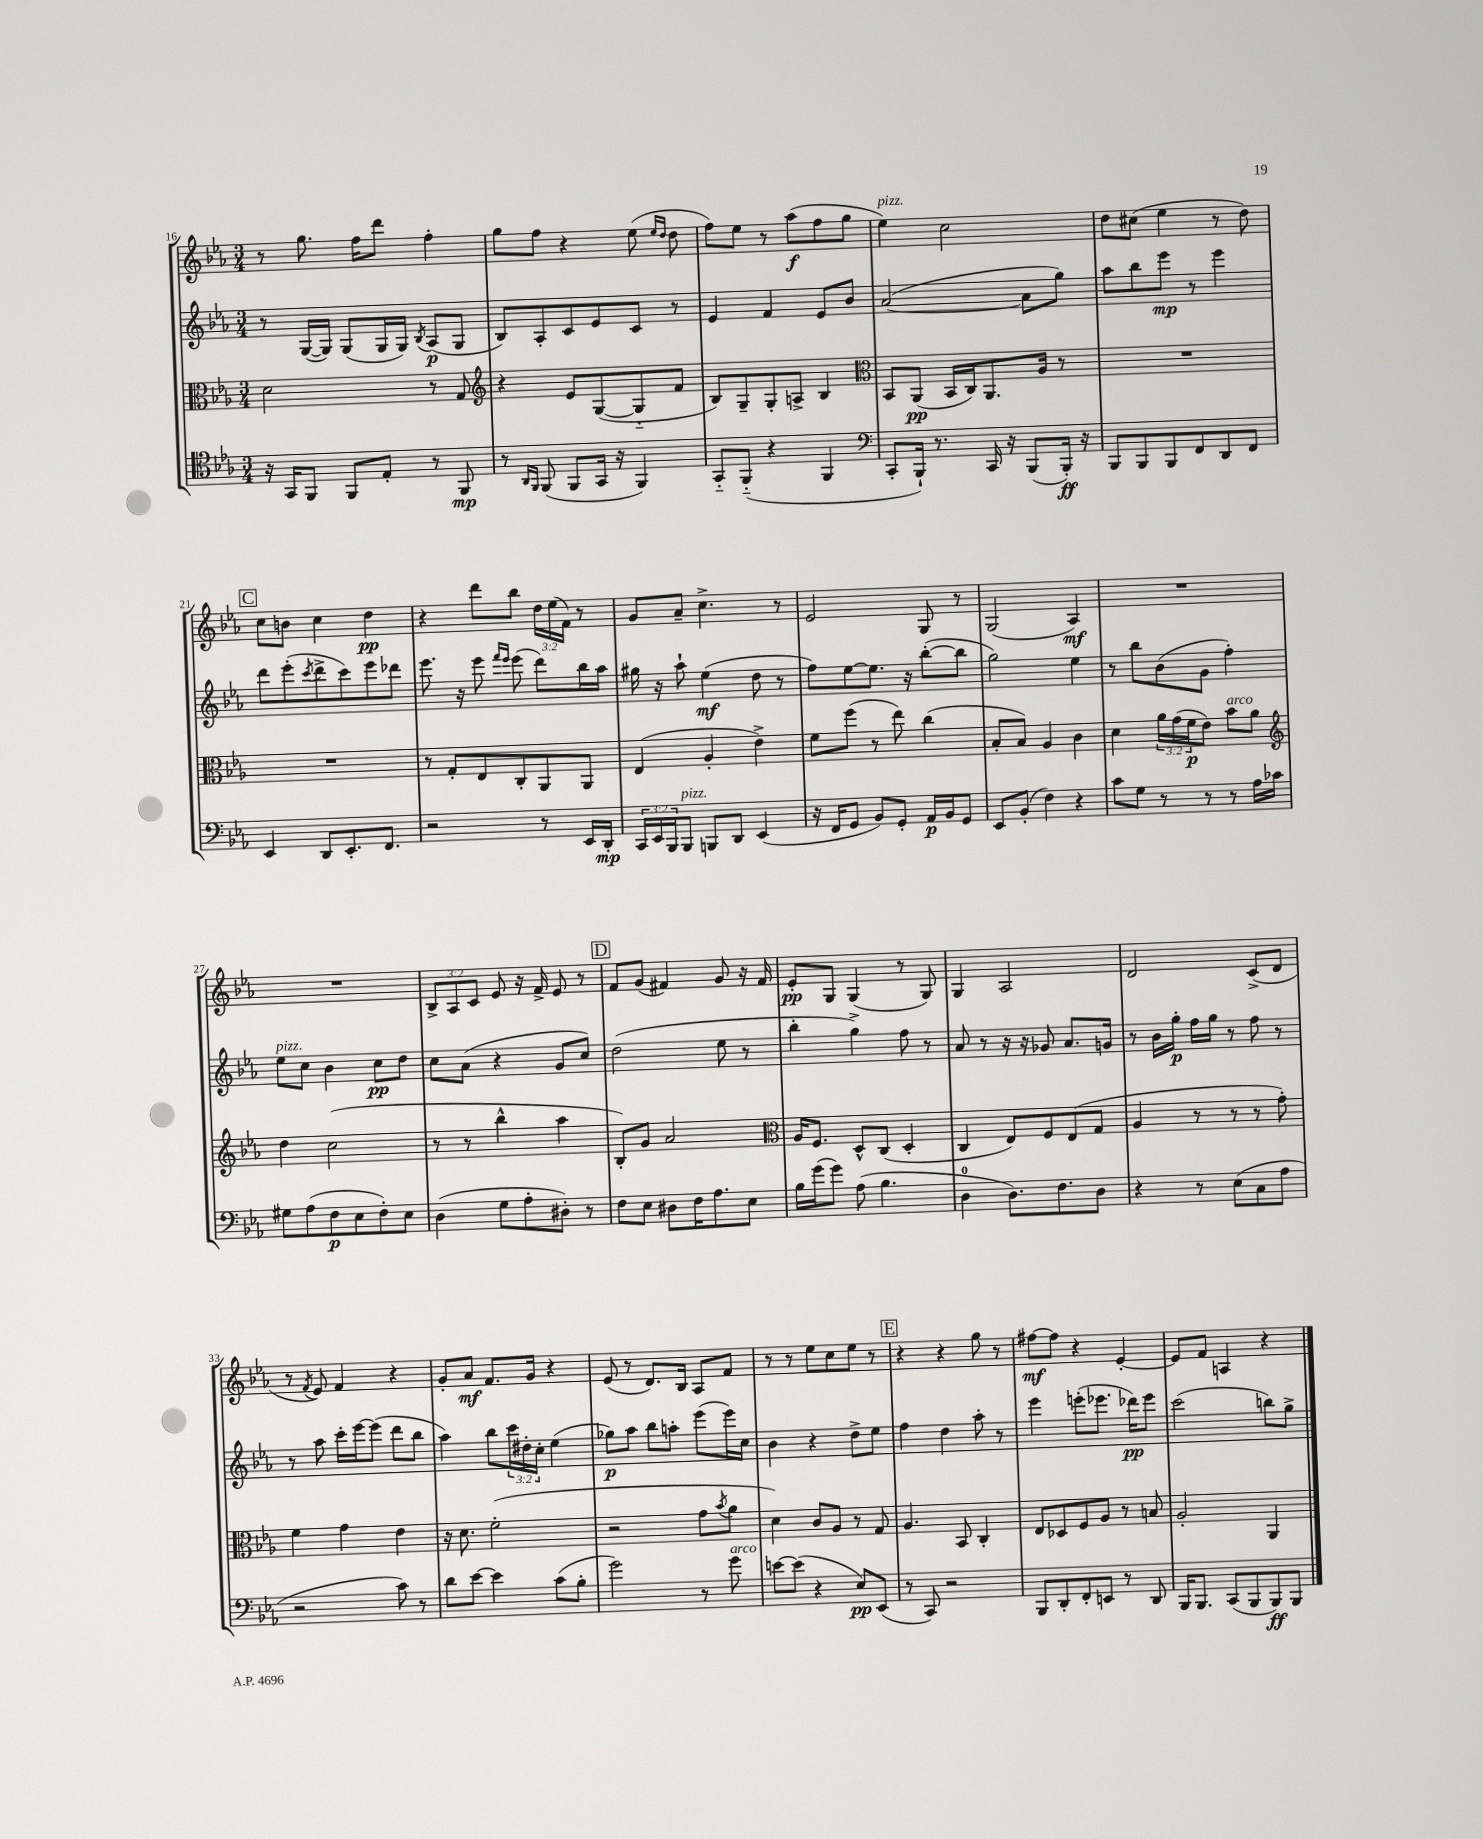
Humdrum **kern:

**kern	**dynam	**kern	**dynam	**kern	**dynam	**kern	**dynam
*part4	*part4	*part3	*part3	*part2	*part2	*part1	*part1
*staff4	*staff4	*staff3	*staff3	*staff2	*staff2	*staff1	*staff1
*clefC4	*	*clefC3	*	*clefG2	*	*clefG2	*
*k[b-e-a-]	*	*k[b-e-a-]	*	*k[b-e-a-]	*	*k[b-e-a-]	*
*M3/4	*	*M3/4	*	*M3/4	*	*M3/4	*
=16	=16	=16	=16	=16	=16	=16	=16
16r	.	2d\	.	8r	.	8r	.
16GG/KL	.	.	.	.	.	.	.
8FF/J	.	.	.	([16G/LL	.	8.gg\	.
.	.	.	.	16G/JJ])	.	.	.
8FF/L	.	.	.	(8G/L	.	.	.
.	.	.	.	.	.	16ff\KL	.
8E-'/J	.	.	.	16G/L	.	8ddd\J	.
.	.	.	.	16G/JJ)	.	.	.
.	.	.	.	8qB-/	.	.	.
8r	.	8r	.	(8A-/L	p	4ff'\	.
8FF/	mp	8G/	.	8G/J	.	.	.
=17	=17	=17	=17	=17	=17	=17	=17
*	*	*clefG2	*	*	*	*	*
8r	.	4r	.	8B-/L)	.	8gg\L	.
16qqAA-/LL	.	.	.	.	.	.	.
16qqFF/JJ	.	.	.	.	.	.	.
(8FF/	.	.	.	8A-'/	.	8ff\J	.
8FF/L	.	8e-/L	.	8c/	.	4r	.
16GG/Jk	.	([8G/	.	8e-/	.	.	.
16r	.	.	.	.	.	.	.
4FF/)	.	8G/]	.	8c/J	.	(8ee-\	.
.	.	.	.	.	.	16qqee-/LL	.
.	.	.	.	.	.	16qqdd/JJ	.
.	.	8f/J	.	8r	.	8dd\	.
=18	=18	=18	=18	=18	=18	=18	=18
8GG/L	.	8B-/L)	.	4e-/	.	8ff\L)	.
(8FF/J	.	8G~/	.	.	.	8ee-\J	.
4r	.	8G'/	.	4f/	.	8r	.
.	.	8An^/J	.	.	.	(8aa-\L	f
4FF/	.	4B-/	.	8e-/L	.	8ff\	.
.	.	.	.	8b-/J	.	8gg\J	.
=19	=19	=19	=19	=19	=19	=19	=19
*clefF4	*	*clefC3	*	*	*	*	*
!	!	!	!	!	!	!LO:TX:a:i:t=pizz.	!
8CC'/L	.	8BB-/L	.	([2a-/	.	4ee-\)	.
16BBB-`/Jk)	.	(8AA-/J	pp	.	.	.	.
8.r	.	.	.	.	.	.	.
.	.	16BB-/LL	.	.	.	2cc\	.
.	.	16C/J)	.	.	.	.	.
16CC/	.	8.AA-/	.	.	.	.	.
16r	.	.	.	.	.	.	.
(8BBB-/L	.	.	.	8a-\L]	.	.	.
.	.	16A-/Jk	.	.	.	.	.
16BBB-'/Jk)	ff	8r	.	8gg\J)	.	.	.
16r	.	.	.	.	.	.	.
=20	=20	=20	=20	=20	=20	=20	=20
8BBB-/L	.	2.r	.	8aa-\L	.	8dd\L	.
8BBB-/	.	.	.	8bb-\	.	(8cc#X\J	.
8BBB-/	.	.	.	8eee-\J	mp	4ee-\	.
8FF/	.	.	.	8r	.	.	.
8DD/	.	.	.	4eee-\	.	8r	.
8FF/J	.	.	.	.	.	8dd\)	.
!!LO:LB:g=z
!!LO:REH:place=s1:t=C
=21	=21	=21	=21	=21	=21	=21	=21
4EE-/	.	2.r	.	8ddd\L	.	8cc\L	.
.	.	.	.	(8eee-'\	.	8bn\J	.
.	.	.	.	8qccc/	.	.	.
8DD/L	.	.	.	8ddd^\	.	4cc\	.
8.EE-'/	.	.	.	8ccc\)	.	.	.
.	.	.	.	8eee-\	.	4dd\	pp
8.FF/J	.	.	.	.	.	.	.
.	.	.	.	8ddd-X\J	.	.	.
=22	=22	=22	=22	=22	=22	=22	=22
2r	.	8r	.	8.eee-\	.	4r	.
.	.	8G'/L	.	.	.	.	.
.	.	.	.	16r	.	.	.
.	.	8E-/	.	8eee-\	.	8ddd\L	.
.	.	.	.	16qqfff/LL	.	.	.
.	.	.	.	16qqeee-/JJ	.	.	.
.	.	8C'/	.	(8eee-\	.	8bb-\J	.
8r	.	8AA-/	.	8ddd\L)	.	24dd\LL	.
.	.	.	.	.	.	(24ee-\	.
.	.	.	.	.	.	24f\JJ)	.
16EE-/LL	.	8AA-/J	.	16bb-\L	.	8r	.
16DD'/JJ	mp	.	.	16aa-\JJ	.	.	.
=23	=23	=23	=23	=23	=23	=23	=23
24CC/LL	.	(4E-/	.	16gg#X\	.	8g/L	.
24EE-/	.	.	.	.	.	.	.
.	.	.	.	16r	.	.	.
24BBB-/J	.	.	.	.	.	.	.
!LO:TX:a:i:t=pizz.	!	!	!	!	!	!	!
8BBB-/J	.	.	.	8aa-`\	.	8a-~/J	.
8BBBn/L	.	4A-'/	.	(4ee-\	mf	4.cc^\	.
8DD/J	.	.	.	.	.	.	.
(4EE-/	.	4e-^\)	.	8dd\	.	.	.
.	.	.	.	8r	.	8r	.
=24	=24	=24	=24	=24	=24	=24	=24
16r	.	8f\L	.	8ff\L)	.	2e-/	.
16FF/KL	.	.	.	.	.	.	.
8GG/J	.	(8ff\J	.	[8ee-\	.	.	.
8BB-/L)	.	8r	.	8.ee-\J]	.	.	.
8GG'/J	.	8ee-\)	.	.	.	.	.
.	.	.	.	16r	.	.	.
16AA-/LL	p	(4cc\	.	([8bb-'\L	.	8G/	.
16BB-/J	.	.	.	.	.	.	.
8GG/J	.	.	.	8bb-\J]	.	8r	.
=25	=25	=25	=25	=25	=25	=25	=25
8EE-/L	.	8B-'/L	.	2gg\)	.	(2G/	.
(8BB-'/J	.	8B-/J)	.	.	.	.	.
4F\)	.	4A-/	.	.	.	.	.
4r	.	4c\	.	4ee-\	.	4A-/)	mf
=26	=26	=26	=26	=26	=26	=26	=26
8c\L	.	4d\	.	8r	.	2.r	.
8G\J	.	.	.	8bb-\L	.	.	.
8r	.	24a-\LL	.	(8b-\	.	.	.
.	.	(24g\	.	.	.	.	.
.	.	24f\J	p	.	.	.	.
8r	.	8e-\J)	.	8g\J	.	.	.
!	!	!LO:TX:a:i:t=arco	!	!	!	!	!
8r	.	8b-\L	.	4ff'\)	.	.	.
16A-\LL	.	8a-\J	.	.	.	.	.
16c-X\JJ	.	.	.	.	.	.	.
!!LO:LB:g=z
=27	=27	=27	=27	=27	=27	=27	=27
*	*	*clefG2	*	*	*	*	*
!	!	!	!	!LO:TX:a:i:t=pizz.	!	!	!
8G#X\L	.	4dd\	.	8ee-\L	.	2.r	.
(8A-\	.	.	.	8cc\J	.	.	.
8F\	p	(2cc\	.	4b-\	.	.	.
8E-\	.	.	.	.	.	.	.
8F'\)	.	.	.	8cc\L	pp	.	.
8E-\J	.	.	.	8dd\J	.	.	.
=28	=28	=28	=28	=28	=28	=28	=28
(4D\	.	8r	.	8cc\L	.	12B-^/L	.
.	.	.	.	.	.	12A-/	.
.	.	8r	.	(8a-\J	.	.	.
.	.	.	.	.	.	12c/J	.
8G\L	.	4bb-^^\	.	4r	.	8e-/	.
8A-'\	.	.	.	.	.	16r	.
.	.	.	.	.	.	16f^/	.
8D#X'\J)	.	4aa-\	.	8g/L	.	8e-/	.
8r	.	.	.	8cc/J)	.	8r	.
!!LO:REH:place=s1:t=D
=29	=29	=29	=29	=29	=29	=29	=29
8F\L	.	8B-'/L)	.	(2dd\	.	8f/L	.
8E-\J	.	8g/J	.	.	.	(8g/J	.
8D#X\L	.	2a-/	.	.	.	4f#X/)	.
16F\K	.	.	.	.	.	.	.
8.A-\	.	.	.	.	.	.	.
.	.	.	.	8ee-\	.	8g/	.
8E-\J	.	.	.	8r	.	16r	.
.	.	.	.	.	.	16f#/	.
=30	=30	=30	=30	=30	=30	=30	=30
*	*	*clefC3	*	*	*	*	*
16B-\LL	.	16A-/KL	.	4bb-'\	.	8e-'/L	pp
(16g\J	.	8.F/J	.	.	.	.	.
8g\J)	.	.	.	.	.	8G/J	.
(8A-\	.	8D^^/L	.	4gg^\)	.	(4G/	.
4.B-\	.	(8C/J	.	.	.	.	.
.	.	4D'/	.	8ff\	.	8r	.
.	.	.	.	8r	.	8G/)	.
=31	=31	=31	=31	=31	=31	=31	=31
4D\	.	4C/	.	8a-/	.	4G/	.
.	.	.	.	8r	.	.	.
8.D\L)	.	8E-/L)	.	16r	.	2A-/	.
.	.	.	.	16r	.	.	.
.	.	8F/	.	8g-X/	.	.	.
8.F\	.	.	.	.	.	.	.
.	.	(8E-/	.	8.a-/L	.	.	.
8D\J	.	8G/J	.	.	.	.	.
.	.	.	.	16gn/Jk	.	.	.
=32	=32	=32	=32	=32	=32	=32	=32
4r	.	4A-/	.	8r	.	2d/	.
.	.	.	.	16b-\LL	.	.	.
.	.	.	.	16gg'\JJ	p	.	.
8r	.	8r	.	16ff\LL	.	.	.
.	.	.	.	16gg\JJ	.	.	.
(8E-\L	.	8r	.	8r	.	.	.
8C\	.	8r	.	8ff\	.	(8c^/L	.
8A-\J	.	8g'\)	.	8r	.	8d/J	.
!!LO:LB:g=z
=33	=33	=33	=33	=33	=33	=33	=33
2r	.	4f\	.	8r	.	8r	.
.	.	.	.	.	.	8qf/	.
.	.	.	.	8aa-\	.	8e-/)	.
.	.	4g\	.	16ccc'\LL	.	4f/	.
.	.	.	.	[16eee-\J	.	.	.
.	.	.	.	(8eee-\J]	.	.	.
8c\)	.	4e-\	.	8ddd\L	.	4r	.
8r	.	.	.	8bb-\J	.	.	.
=34	=34	=34	=34	=34	=34	=34	=34
8d\L	.	16r	.	4aa-\)	.	8g'/L	.
.	.	8.d\	.	.	.	.	.
[8e-\J	.	.	.	.	.	8a-/J	mf
4e-\]	.	(2f'\	.	8bb-\L	.	8.f/L	.
.	.	.	.	24ccc\L	.	.	.
.	.	.	.	24dd#X'\	.	.	.
.	.	.	.	.	.	16g/Jk	.
.	.	.	.	24cc'\JJ	.	.	.
(8c\L	.	.	.	(4ee-\	.	4r	.
8B-'\J	.	.	.	.	.	.	.
=35	=35	=35	=35	=35	=35	=35	=35
2g\)	.	2r	.	8gg-X\L)	p	(8e-/	.
.	.	.	.	8aa-\J	.	8r	.
.	.	.	.	8bb-\L	.	8.d/L)	.
.	.	.	.	8aan'\J	.	.	.
.	.	.	.	.	.	16B-/Jk	.
8r	.	8g\L	.	(8eee-\L	.	8A-/L	.
.	.	8qb-/	.	.	.	.	.
!LO:TX:a:i:t=arco	!	!	!	!	!	!	!
8g\	.	8a-\J	.	16eee-\L)	.	8f/J	.
.	.	.	.	16cc\JJ	.	.	.
=36	=36	=36	=36	=36	=36	=36	=36
[8en\L	.	4d\)	.	4b-\	.	8r	.
(8e\J]	.	.	.	.	.	8r	.
4r	.	8c/L	.	4r	.	8ee-\L	.
.	.	8A-/J	.	.	.	8cc\	.
8E-/L)	pp	8r	.	8dd^\L	.	8ee-\J	.
(8EE-/J	.	8G/	.	8ee-\J	.	8r	.
!!LO:REH:place=s1:t=E
=37	=37	=37	=37	=37	=37	=37	=37
8r	.	4.A-/	.	4ff\	.	4r	.
8CC/)	.	.	.	.	.	.	.
2r	.	.	.	4dd\	.	4r	.
.	.	8BB-/	.	.	.	.	.
.	.	4C'/	.	8aa-'\	.	8gg\	.
.	.	.	.	8r	.	8r	.
=38	=38	=38	=38	=38	=38	=38	=38
8BBB-/L	.	8E-/L	.	4eee-\	.	[8ff#X\L	mf
8DD'/	.	8D-X/	.	.	.	8ff#\J]	.
8FF'/	.	8F/	.	(8eeen'\L	.	4r	.
8EEn/J	.	8A-/J	.	8.eee-X\J	.	.	.
8r	.	8r	.	.	.	[4e-'/	.
.	.	.	.	16ddd-X\KL)	pp	.	.
8DD/	.	8Bn/	.	8eee-\J	.	.	.
=39	=39	=39	=39	=39	=39	=39	=39
16BBB-/KL	.	2A-'/	.	(2ccc\	.	8e-/L]	.
8.BBB-/J	.	.	.	.	.	.	.
.	.	.	.	.	.	8f/J	.
(8CC/L	.	.	.	.	.	4An/	.
8BBB-/	.	.	.	.	.	.	.
8BBB-/)	ff	4AA-/	.	8bbn\L)	.	4r	.
8BBB-/J	.	.	.	8gg^\J	.	.	.
==	==	==	==	==	==	==	==
*-	*-	*-	*-	*-	*-	*-	*-
